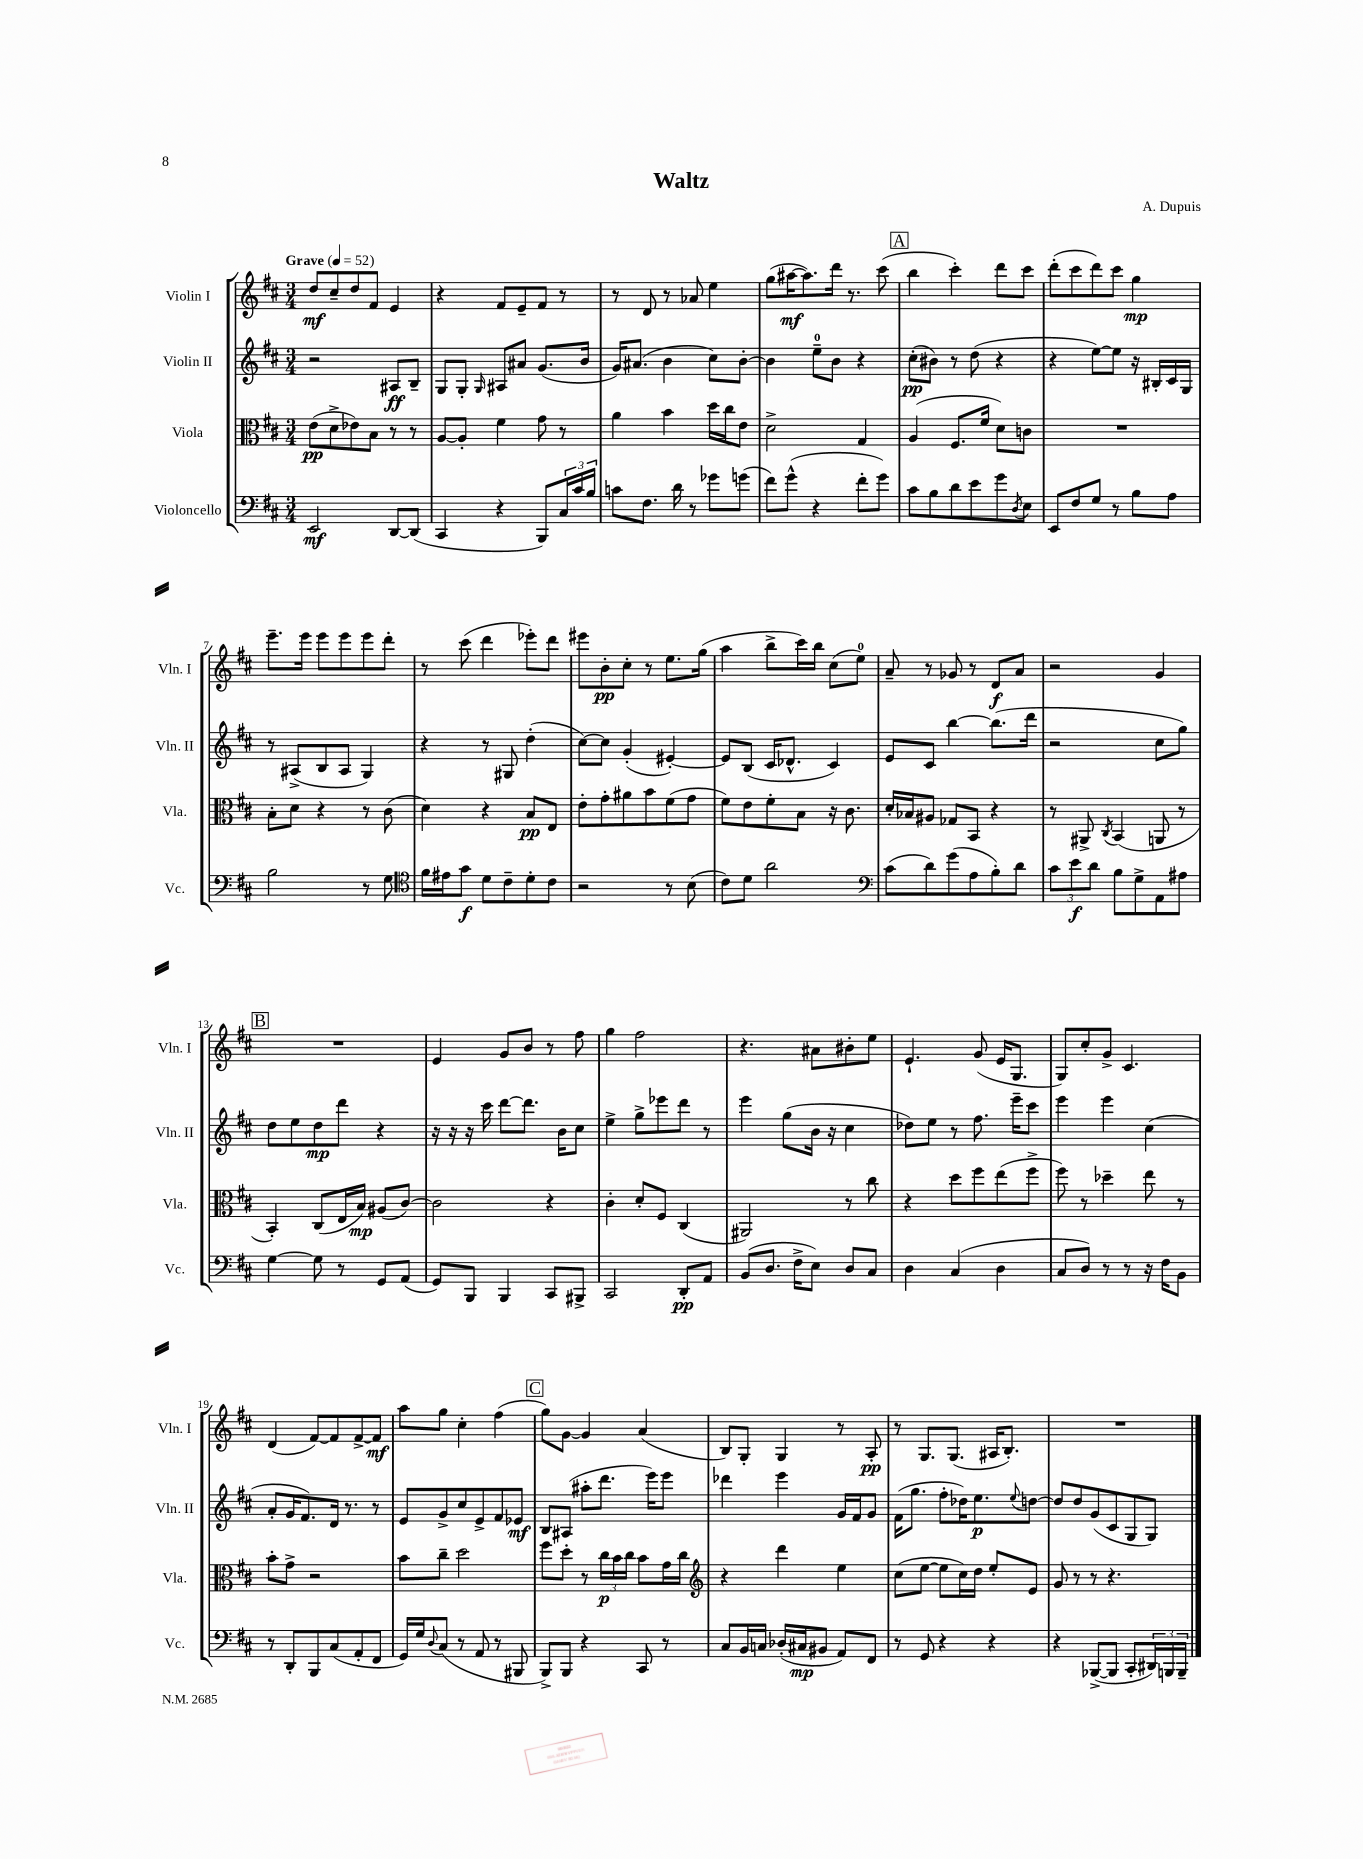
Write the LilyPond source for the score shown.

\header { title = "Waltz" composer = "A. Dupuis" }
<<
\new StaffGroup <<
\new Staff = "s0" \with { instrumentName = "Violin I" shortInstrumentName = "Vln. I" } {
    \clef treble \key d \major \numericTimeSignature \time 3/4 \tempo "Grave" 4 = 52
    d''8\mf cis''8-- d''8 fis'8 e'4 |
    r4 fis'8 e'8-- fis'8 r8 |
    r8 d'8 r8 aes'8 e''4 |
    g''8( ais''16~\mf ais''8.) d'''16 r8. cis'''8( |
    \mark \markup { \box "A" } b''4 cis'''4-.) d'''8 cis'''8 |
    d'''8-.( cis'''8 d'''8) cis'''8 g''4\mp |
    e'''8.-- e'''16 e'''8 e'''8 e'''8 d'''8-. |
    r8 cis'''8( d'''4 ees'''8-.) d'''8 |
    eis'''8 b'8-.\pp cis''8-. r8 e''8. g''16( |
    a''4 b''8-> cis'''16) b''16 cis''8( e''8-0) |
    a'8-- r8 ges'8 r8 d'8\f a'8 |
    r2 g'4 |
    \mark \markup { \box "B" } R2. |
    e'4 g'8 b'8 r8 fis''8 |
    g''4 fis''2 |
    r4. ais'8 bis'8-. e''8 |
    e'4.-! g'8( e'16 g8. |
    g8) cis''8-. g'8-> cis'4. |
    d'4( fis'8~) fis'8 fis'8~-> fis'8\mf |
    a''8 g''8 cis''4-. fis''4( |
    \mark \markup { \box "C" } g''8) g'8~ g'4 a'4( |
    b8) g8-. g4 r8 a8-.\pp |
    r8 g8. g8.( ais16 b8.-.) |
    R2. \bar "|." |
}
\new Staff = "s1" \with { instrumentName = "Violin II" shortInstrumentName = "Vln. II" } {
    \clef treble \key d \major \numericTimeSignature \time 3/4
    r2 ais8\ff b8-- |
    g8 g8-. \grace { g16 } ais8 ais'8 g'8.( b'16 |
    g'16) ais'8.( b'4 cis''8) b'8~-. |
    b'4 e''8-0-- b'8 r4 |
    \mark \markup { \box "A" } cis''8-.\pp( bis'8) r8 d''8( r4 |
    r4 e''8~) e''8 r16 bis16-. cis'16 g16 |
    r8 ais8->( b8 ais8 g4) |
    r4 r8 gis8 d''4-.( |
    cis''8~) cis''8 g'4-.( eis'4~-.) |
    eis'8 b8( cis'16 des'8.-^ cis'4) |
    e'8 cis'8 b''4~ b''8.( d'''16 |
    r2 cis''8 g''8) |
    \mark \markup { \box "B" } d''8 e''8 d''8\mp d'''8 r4 |
    r16 r16 r16 cis'''16 d'''8~ d'''8. b'16 cis''8 |
    e''4-> g''8-> ees'''8 d'''8 r8 |
    e'''4 g''8( b'16 r16 cis''4 |
    des''8) e''8 r8 fis''8. e'''16-- cis'''8 |
    e'''4 e'''4 cis''4( |
    a'8-. g'16 fis'8.) d'16 r8. r8 |
    e'8 g'8-> cis''8 e'8-> fis'8 ees'8\mf |
    \mark \markup { \box "C" } b8 ais8( ais''8-. d'''8. e'''16) e'''8 |
    des'''4 e'''4 g'16 fis'16 g'8 |
    fis'16( g''8. fis''8-. des''16) e''8.\p \appoggiatura { e''8 } d''8~ |
    d''8 d''8 g'8( cis'8 g8 g8) \bar "|." |
}
\new Staff = "s2" \with { instrumentName = "Viola" shortInstrumentName = "Vla." } {
    \clef alto \key d \major \numericTimeSignature \time 3/4
    e'8\pp( d'8-> ees'8) b8 r8 r8 |
    a8~ a8-. fis'4 g'8 r8 |
    a'4 b'4 d''16 cis''16 e'8 |
    d'2-> g4 |
    \mark \markup { \box "A" } a4( fis8. fis'16 d'8) c'8 |
    R2. |
    b8-. d'8 r4 r8 cis'8( |
    d'4) r4 b8\pp e8 |
    e'8-. g'8-. ais'8 b'8 fis'8( g'8 |
    fis'8) e'8 fis'8-. b8 r16 cis'8. |
    d'16-. bes16 ais8 ges8 b,8 r4 |
    r8 ais,8-> \acciaccatura { cis8 } b,4( a,8 r8 |
    \mark \markup { \box "B" } b,4-.) cis8( e16 b16\mp) ais8( cis'8~) |
    cis'2 r4 |
    cis'4-. d'8-. fis8 cis4( |
    ais,2) r8 cis''8 |
    r4 d''8 fis''8 e''8( fis''8-> |
    fis''8) r8 des''4-- e''8 r8 |
    b'8-. g'8-> r2 |
    b'8 cis''8-- d''2 |
    \mark \markup { \box "C" } fis''8 d''8-. r8 \tuplet 3/2 { cis''16\p b'16 cis''16 } b'8 g'16 cis''16 |
    \clef treble r4 d'''4 e''4 |
    cis''8( e''8~ e''8 cis''16) d''16 e''8-. e'8 |
    g'8 r8 r8 r4. \bar "|." |
}
\new Staff = "s3" \with { instrumentName = "Violoncello" shortInstrumentName = "Vc." } {
    \clef bass \key d \major \numericTimeSignature \time 3/4
    e,2\mf d,8~ d,8( |
    cis,4 r4 b,,8) \tuplet 3/2 { cis16 cis'16 b16 } |
    c'8 fis8. d'16 r8 ges'8 g'8( |
    fis'8) g'8-^( r4 fis'8-. g'8) |
    \mark \markup { \box "A" } cis'8 b8 d'8 e'8 g'8 \acciaccatura { d8 } e8 |
    e,8 fis8 g8 r8 b8 a8 |
    b2 r8 g8 |
    \clef tenor fis'16 eis'16 g'8\f d'8 cis'8-- d'8-. cis'8 |
    r2 r8 b8( |
    cis'8) d'8 a'2 |
    \clef bass cis'8( d'8) g'8( a8 b8-.) d'8 |
    \tuplet 3/2 { cis'8 e'8\f d'8 } b8 g8-> a,8 ais8 |
    \mark \markup { \box "B" } g4~ g8 r8 g,8 a,8( |
    g,8) b,,8 b,,4 cis,8 bis,,8-> |
    cis,2 d,8-.\pp a,8 |
    b,8( d8. fis16-> e8) d8 cis8 |
    d4 cis4( d4 |
    cis8 d8) r8 r8 r16 fis16 b,8 |
    r8 d,8-. b,,8 cis8( a,8-. fis,8 |
    g,16) g16 \appoggiatura { d8 } cis8( r8 a,8 r8 bis,,8 |
    \mark \markup { \box "C" } b,,8->) b,,8 r4 cis,8 r8 |
    cis8 b,16 c16 des16-.( cis16\mp bis,8 a,8) fis,8 |
    r8 g,8 r4 r4 |
    r4 bes,,8~->( bes,,8 cis,8-. \tuplet 3/2 { dis,16) b,,16 b,,16-- } \bar "|." |
}
>>
>>
